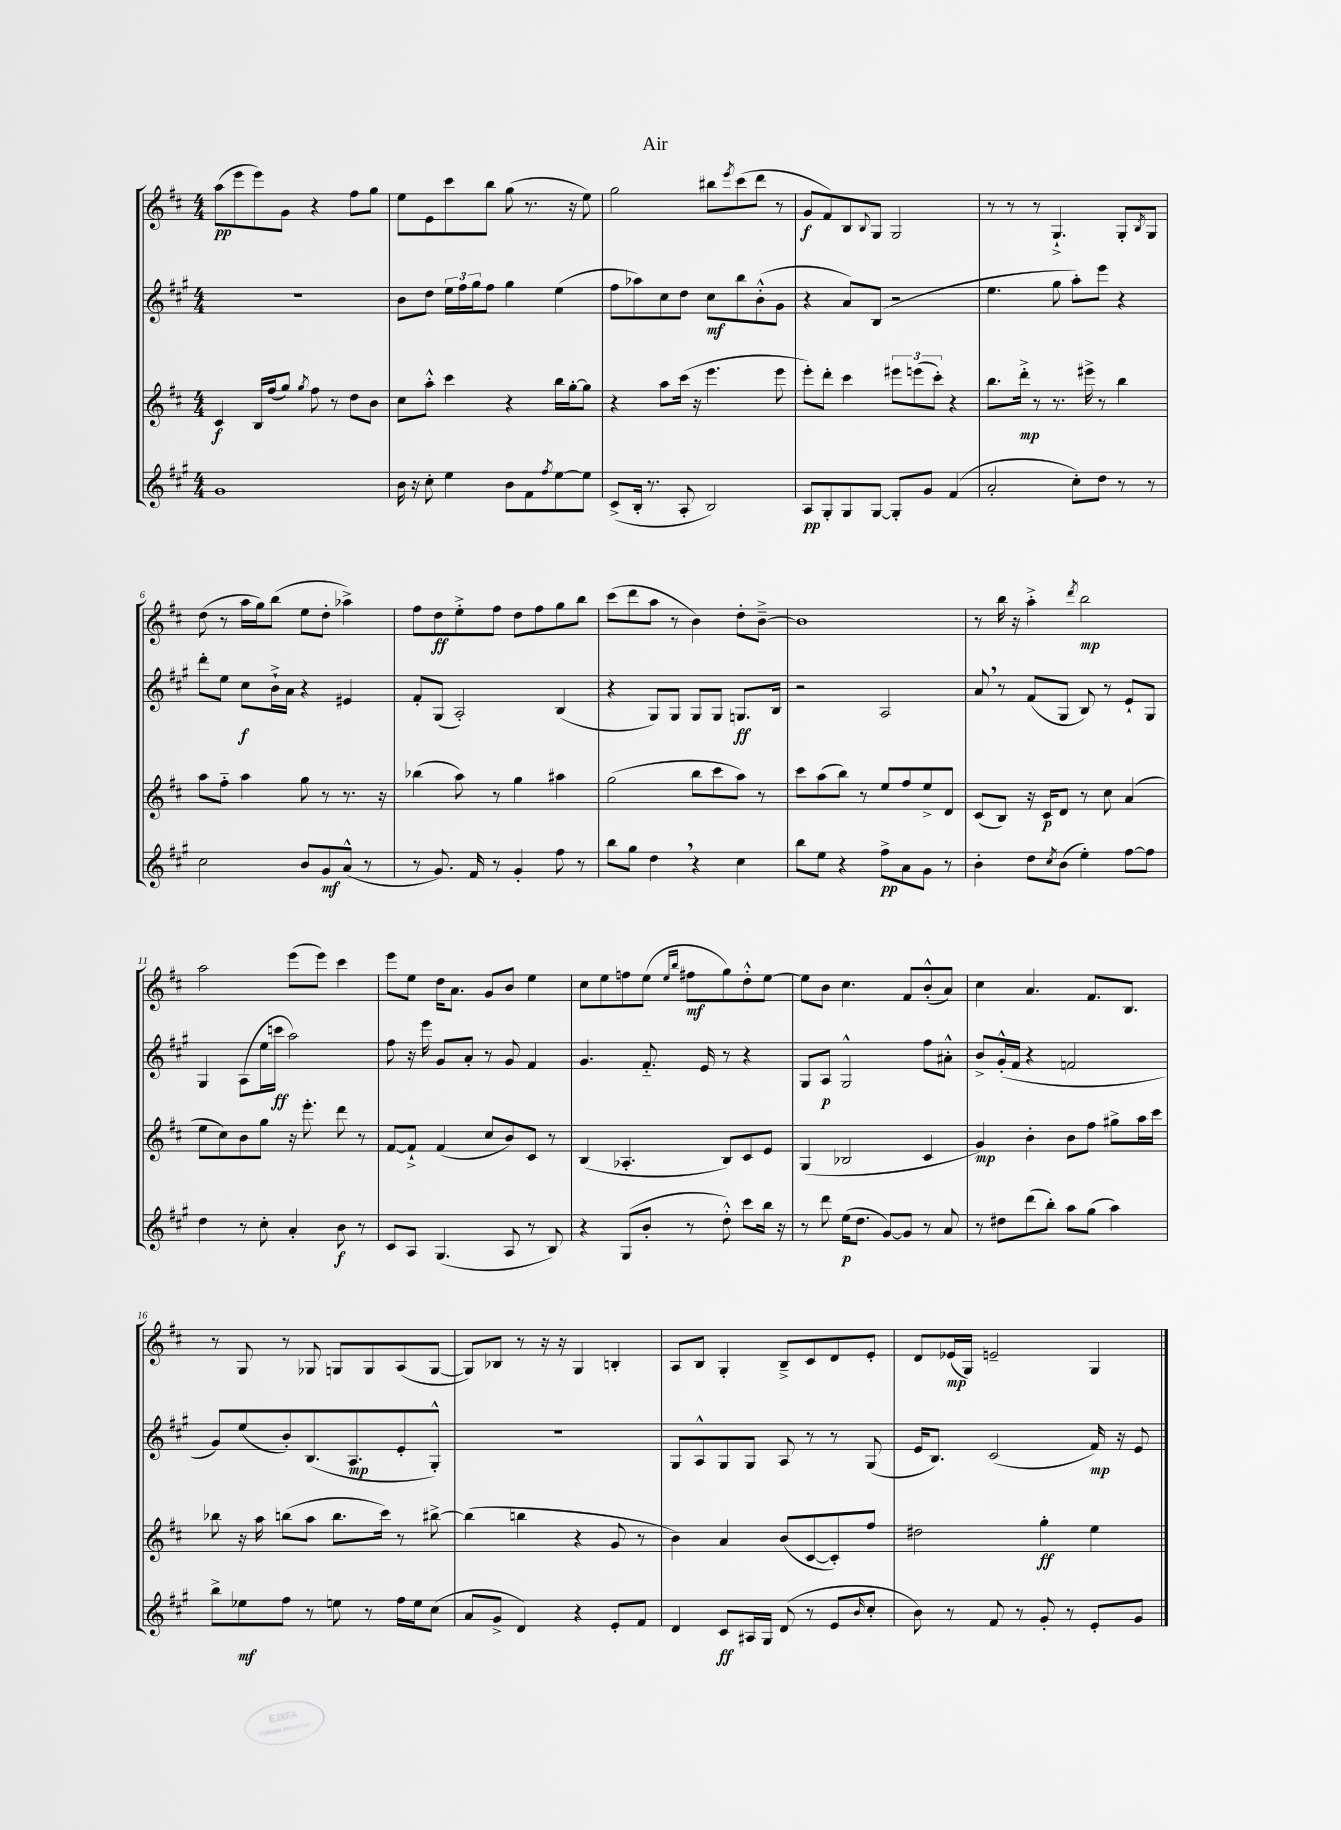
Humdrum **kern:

**kern	**dynam	**kern	**dynam	**kern	**dynam	**kern	**dynam
*part4	*part4	*part3	*part3	*part2	*part2	*part1	*part1
*staff4	*staff4	*staff3	*staff3	*staff2	*staff2	*staff1	*staff1
*clefG2	*	*clefG2	*	*clefG2	*	*clefG2	*
*k[f#c#g#]	*	*k[f#c#]	*	*k[f#c#g#]	*	*k[f#c#]	*
*M4/4	*	*M4/4	*	*M4/4	*	*M4/4	*
=1	=1	=1	=1	=1	=1	=1	=1
1g#	.	4c#/	f	1r	.	(8aa\L	pp
.	.	.	.	.	.	8eee\	.
.	.	16B/LL	.	.	.	8eee\)	.
.	.	(16ff#/J	.	.	.	.	.
.	.	8gg/J)	.	.	.	8g\J	.
.	.	8qgg/	.	.	.	.	.
.	.	8ff#\	.	.	.	4r	.
.	.	8r	.	.	.	.	.
.	.	8dd\L	.	.	.	8ff#\L	.
.	.	8b\J	.	.	.	8gg\J	.
=2	=2	=2	=2	=2	=2	=2	=2
16b\	.	8cc#\L	.	8b\L	.	8ee\L	.
16r	.	.	.	.	.	.	.
8cc#'\	.	8aa'^^\J	.	8dd\J	.	8e\	.
4ee\	.	4ccc#\	.	24ee\LL	.	8ccc#\	.
.	.	.	.	24ff#\	.	.	.
.	.	.	.	24gg#\J	.	.	.
.	.	.	.	8ff#\J	.	8bb\J	.
8b\L	.	4r	.	4gg#\	.	(8gg\	.
8f#\	.	.	.	.	.	8.r	.
8qff#/	.	.	.	.	.	.	.
[8ee\	.	16bb\LL	.	(4ee\	.	.	.
.	.	[16gg'\J	.	.	.	16r	.
8ee\J]	.	8gg\J]	.	.	.	8ee\)	.
=3	=3	=3	=3	=3	=3	=3	=3
(8c#^/L	.	4r	.	8ff#\L	.	2gg\	.
16B'/Jk	.	.	.	8aa-X\)	.	.	.
8.r	.	.	.	.	.	.	.
.	.	8aa\L	.	8cc#\	.	.	.
8A'/	.	(16ccc#\Jk	.	8dd\J	.	.	.
.	.	16r	.	.	.	.	.
2B/)	.	4.eee\	.	8cc#\L	mf	8bb#X\L	.
.	.	.	.	.	.	8qeee/	.
.	.	.	.	8bb\	.	(8ccc#\	.
.	.	.	.	(8b'^^\	.	8ddd\J	.
.	.	8eee\	.	8g#\J	.	8r	.
=4	=4	=4	=4	=4	=4	=4	=4
8A/L	pp	8eee'\L)	.	4r	.	8g/L	f
8G#'/	.	8ddd'\J	.	.	.	8f#/)	.
8G#/	.	4ccc#\	.	8a/L)	.	8B/	.
.	.	.	.	.	.	8qqB/	.
[8G#/J	.	.	.	(8B/J	.	8G/J	.
8G#'/L]	.	12eee#X\L	.	2r	.	2G/	.
.	.	(12eeen\	.	.	.	.	.
8g#/J	.	.	.	.	.	.	.
.	.	12ccc#'\J)	.	.	.	.	.
(4f#/	.	4r	.	.	.	.	.
=5	=5	=5	=5	=5	=5	=5	=5
2a'/	.	8.bb\L	.	4.ee\	.	8r	.
.	.	.	.	.	.	8r	.
.	.	16ddd'^\Jk	mp	.	.	.	.
.	.	8r	.	.	.	8r	.
.	.	8.r	.	8gg#\	.	4.G`^/	.
8cc#'\L)	.	.	.	8aa'\L)	.	.	.
.	.	16eee#X^\	.	.	.	.	.
8dd\J	.	8r	.	8eee\J	.	.	.
8r	.	4bb\	.	4r	.	8G'/L	.
.	.	.	.	.	.	8qB/	.
8r	.	.	.	.	.	8G/J	.
!!LO:LB:g=z
=6	=6	=6	=6	=6	=6	=6	=6
2cc#\	.	8aa\L	.	8ddd'\L	.	(8dd\	.
.	.	8ff#\J	.	8ee\J	.	8r	.
.	.	4aa\	.	8cc#\L	f	16aa\LL	.
.	.	.	.	.	.	16gg\J)	.
.	.	.	.	16b`^\L	.	(8bb\J	.
.	.	.	.	16a\JJ	.	.	.
8b/L	.	8gg\	.	4r	.	8ee\L	.
8g#/	mf	8r	.	.	.	8dd'\J	.
(8a^^/J	.	8.r	.	4e#X/	.	4aa-X^\)	.
8r	.	.	.	.	.	.	.
.	.	16r	.	.	.	.	.
=7	=7	=7	=7	=7	=7	=7	=7
8r	.	(4bb-X\	.	8f#'/L	.	8ff#\L	.
8.g#/)	.	.	.	(8G#/J	.	8dd\	ff
.	.	8aa\)	.	2A'/)	.	8ee'^\	.
16f#/	.	.	.	.	.	.	.
8r	.	8r	.	.	.	8ff#\J	.
4g#'/	.	4gg\	.	.	.	8dd\L	.
.	.	.	.	.	.	8ff#\	.
8ff#\	.	4aa#X\	.	(4B/	.	8gg\	.
8r	.	.	.	.	.	8bb\J	.
=8	=8	=8	=8	=8	=8	=8	=8
8bb\L	.	(2gg\	.	4r	.	(8ccc#\L	.
8gg#\J	.	.	.	.	.	8ddd\	.
4dd,\	.	.	.	8G#/L)	.	8aa\J	.
.	.	.	.	8G#/J	.	8r	.
4r	.	8bb\L	.	8G#/L	.	4b\)	.
.	.	8ccc#\	.	8G#/J	.	.	.
4cc#\	.	8aa\J)	.	8.Gn/L	ff	8dd'\L	.
.	.	8r	.	.	.	[8b~^\J	.
.	.	.	.	16B/Jk	.	.	.
=9	=9	=9	=9	=9	=9	=9	=9
8bb\L	.	8ccc#\L	.	2r	.	1b]	.
8ee\J	.	(8aa\	.	.	.	.	.
4r	.	8bb\J)	.	.	.	.	.
.	.	8r	.	.	.	.	.
8ff#^\L	pp	8ee/L	.	2A/	.	.	.
8a\	.	8ff#/	.	.	.	.	.
8g#\J	.	8ee^/	.	.	.	.	.
8r	.	8d/J	.	.	.	.	.
=10	=10	=10	=10	=10	=10	=10	=10
4b'\	.	(8c#/L	.	8a,/	.	8r	.
.	.	8B/J)	.	8r	.	16bb\	.
.	.	.	.	.	.	16r	.
8dd\L	.	16r	.	(8f#/L	.	4aa'^\	.
.	.	16c#/KL	p	.	.	.	.
8qcc#/	.	.	.	.	.	.	.
(8b\J	.	8d/J	.	8G#/J	.	.	.
.	.	.	.	.	.	8qddd/	.
4ee'\)	.	8r	.	8B/)	.	2bb\	mp
.	.	8cc#\	.	8r	.	.	.
[8ff#\L	.	(4a/	.	8e`/L	.	.	.
8ff#\J]	.	.	.	8G#/J	.	.	.
!!LO:LB:g=z
=11	=11	=11	=11	=11	=11	=11	=11
4dd\	.	8ee\L	.	4G#/	.	2aa\	.
.	.	8cc#\)	.	.	.	.	.
8r	.	8b\	.	(8A\L	.	.	.
8cc#'\	.	8gg\J	.	16ee\L	.	.	.
.	.	.	.	16cccn\JJ	ff	.	.
4a'/	.	16r	.	2aa\)	.	(8eee\L	.
.	.	8.eee'\	.	.	.	.	.
.	.	.	.	.	.	8eee\J)	.
8b\	f	8ddd\	.	.	.	4ccc#\	.
8r	.	8r	.	.	.	.	.
=12	=12	=12	=12	=12	=12	=12	=12
8c#/L	.	[8f#/L	.	8ff#\	.	8eee\L	.
8A/J	.	8f#`^/J]	.	16r	.	8ee\J	.
.	.	.	.	16eee\	.	.	.
(4.G#/	.	(4f#/	.	8g#/L	.	16dd\KL	.
.	.	.	.	.	.	8.a\J	.
.	.	.	.	8a'/J	.	.	.
.	.	8cc#/L	.	8r	.	8g/L	.
8A/	.	8b/)	.	8g#/	.	8b/J	.
8r	.	8c#/J	.	4f#/	.	4ee\	.
8B/)	.	8r	.	.	.	.	.
=13	=13	=13	=13	=13	=13	=13	=13
4r	.	(4B/	.	4.g#/	.	8cc#\L	.
.	.	.	.	.	.	8ee\	.
(8G#/L	.	4.A-X'/	.	.	.	8ffn\	.
8b'/J	.	.	.	8.f#/	.	(8ee\J	.
.	.	.	.	.	.	16qqee/LL	.
.	.	.	.	.	.	16qqbb/JJ	.
8r	.	.	.	.	.	8ff#X\L	mf
.	.	.	.	16e/	.	.	.
8dd'^^\)	.	8B/L)	.	8r	.	8gg\)	.
8ccc#\L	.	8c#/	.	4r	.	8dd'^^\	.
16bb\Jk	.	8e/J	.	.	.	[8ee\J	.
16r	.	.	.	.	.	.	.
=14	=14	=14	=14	=14	=14	=14	=14
8r	.	(4G/	.	8G#/L	.	8ee\L]	.
8ddd\	.	.	.	8A/J	p	8b\J	.
(16ee\KL	p	2B-X/	.	2G#^^/	.	4.cc#\	.
8.dd\J	.	.	.	.	.	.	.
[8g#/L)	.	.	.	.	.	.	.
8g#/J]	.	.	.	.	.	8f#/L	.
8r	.	4c#/	.	8ff#\L	.	(8b'^^/	.
8a/	.	.	.	8a#X'^^\J	.	8a/J)	.
=15	=15	=15	=15	=15	=15	=15	=15
8r	.	4g/)	mp	8b^/L	.	4cc#\	.
8dd#X\L	.	.	.	(16g#'^^/L	.	.	.
.	.	.	.	16f#/JJ	.	.	.
(8ddd\	.	4b'\	.	4r	.	4.a/	.
8bb'\J)	.	.	.	.	.	.	.
8aa\L	.	8b\L	.	2fn/	.	.	.
(8gg#\J	.	8ff#\J	.	.	.	8.f#/L	.
4aa\)	.	8gg#X^\L	.	.	.	.	.
.	.	.	.	.	.	8.B/J	.
.	.	16aa\L	.	.	.	.	.
.	.	16ccc#\JJ	.	.	.	.	.
!!LO:LB:g=z
=16	=16	=16	=16	=16	=16	=16	=16
8bb^\L	.	8bb-X\	.	8g#/L)	.	8r	.
8ee-X\	mf	16r	.	(8ee/	.	8G/	.
.	.	16aa\	.	.	.	.	.
8ff#\J	.	(8bbn\L	.	8b'/)	.	8r	.
8r	.	8aa\J	.	(8.B/	.	8G-X/	.
8een\	.	8.bb\L	.	.	.	8Gn/L	.
.	.	.	.	8.A/	mp	.	.
8r	.	.	.	.	.	8G/	.
.	.	16ccc#\Jk)	.	.	.	.	.
16ff#\LL	.	8r	.	8e'/	.	(8A/	.
16ee\J	.	.	.	.	.	.	.
(8cc#\J	.	[8bb#X^\	.	8G#'^^/J)	.	[8G/J	.
=17	=17	=17	=17	=17	=17	=17	=17
8a/L	.	(4bb#\]	.	1r	.	8G/L])	.
8g#^/J	.	.	.	.	.	8B-X/J	.
4d/)	.	4bbn\	.	.	.	8r	.
.	.	.	.	.	.	16r	.
.	.	.	.	.	.	16r	.
4r	.	4r	.	.	.	4G/	.
8e'/L	.	8g/	.	.	.	4Bn'/	.
8f#/J	.	8r	.	.	.	.	.
=18	=18	=18	=18	=18	=18	=18	=18
4d/	.	4b\)	.	8G#/L	.	8A/L	.
.	.	.	.	8A^^/	.	8B/J	.
8c#/L	ff	4a/	.	8G#/	.	4G'/	.
16A#X/L	.	.	.	8G#/J	.	.	.
16G#/JJ	.	.	.	.	.	.	.
(8d/	.	(8b/L	.	8A/	.	8B~^/L	.
8r	.	[8c#/	.	8r	.	8c#/	.
8e/L	.	8c#'/])	.	8r	.	8d/	.
16qqb/	.	.	.	.	.	.	.
8cc#'/J	.	8ff#/J	.	(8G#/	.	8e'/J	.
=19	=19	=19	=19	=19	=19	=19	=19
8b\)	.	2dd#X\	.	16e/KL	.	8d/L	.
.	.	.	.	8.B/J)	.	.	.
8r	.	.	.	.	.	(16e-X/L	mp
.	.	.	.	.	.	16G/JJ)	.
8f#/	.	.	.	(2c#/	.	2en~/	.
8r	.	.	.	.	.	.	.
8g#'/	.	4gg'\	ff	.	.	.	.
8r	.	.	.	.	.	.	.
8e'/L	.	4ee\	.	16f#/)	mp	4G/	.
.	.	.	.	16r	.	.	.
8g#/J	.	.	.	8e/	.	.	.
==	==	==	==	==	==	==	==
*-	*-	*-	*-	*-	*-	*-	*-
